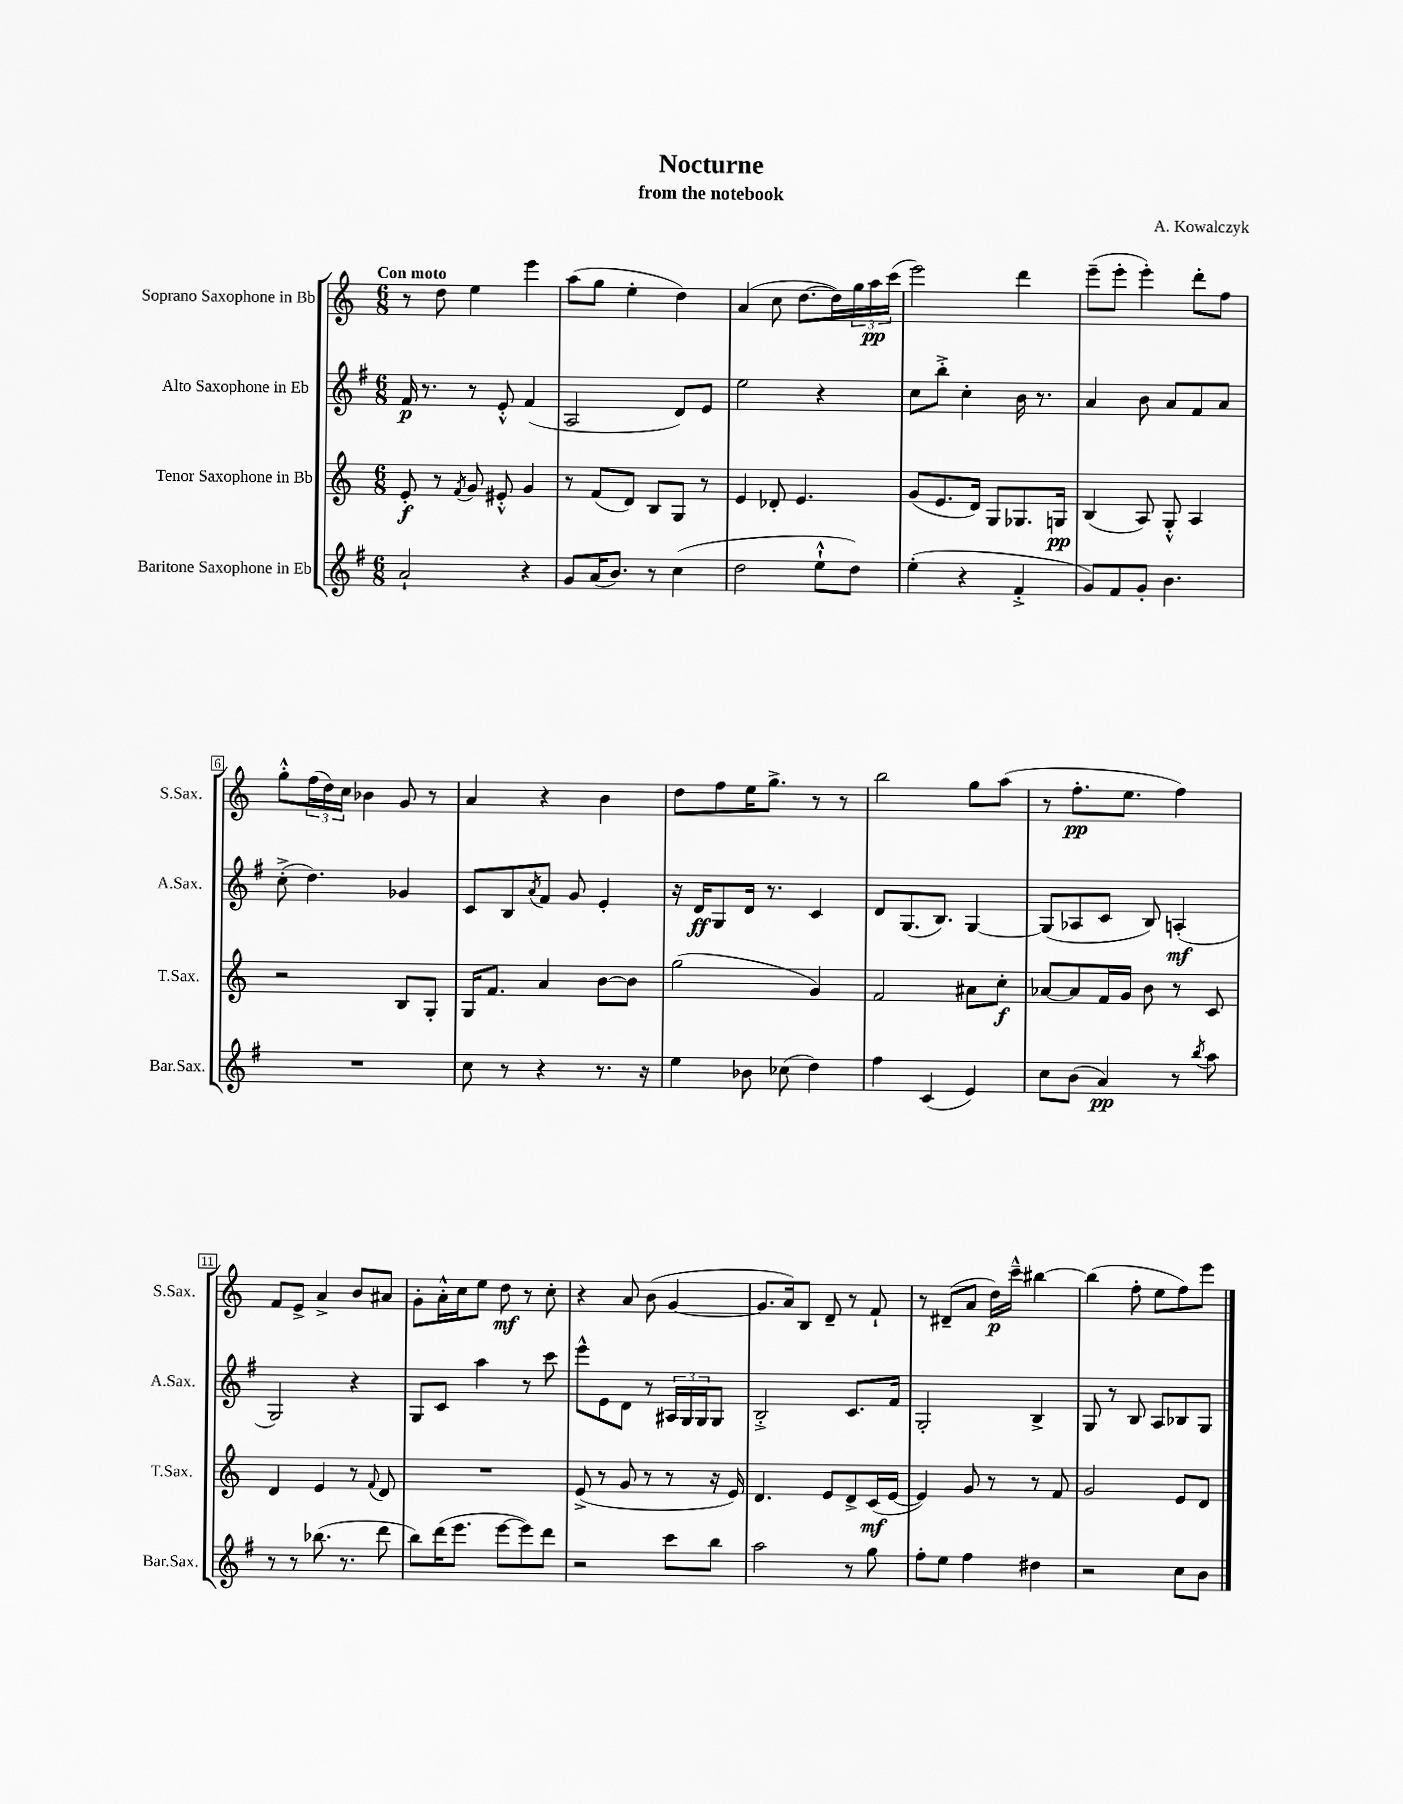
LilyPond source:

\header { title = "Nocturne" composer = "A. Kowalczyk" subtitle = "from the notebook" }
<<
\new StaffGroup <<
\new Staff = "s0" \with { instrumentName = "Soprano Saxophone in Bb" shortInstrumentName = "S.Sax." } {
    \clef treble \key c \major \numericTimeSignature \time 6/8 \tempo "Con moto"
    r8 d''8 e''4 e'''4 |
    a''8( g''8 e''4-. d''4) |
    a'4( c''8 d''8.~ d''16) \tuplet 3/2 { g''16 a''16\pp c'''16( } |
    e'''2) d'''4 |
    e'''8--( e'''8-. e'''4-.) d'''8-. f''8 |
    g''8-.-^ \tuplet 3/2 { f''16( d''16) c''16 } bes'4 g'8 r8 |
    a'4 r4 b'4 |
    d''8 f''8 e''16 g''8.-> r8 r8 |
    b''2 g''8 a''8( |
    r8 f''8.-.\pp e''8. f''4) |
    f'8 e'8-> a'4-> b'8 ais'8 |
    g'8-. a'16-.-^ c''16 e''8 d''8\mf r8 c''8-. |
    r4 a'8 b'8( g'4~ |
    g'8. a'16) b8 d'8-- r8 f'8-! |
    r8 dis'8--( a'8 d''16\p) c'''16---^ bis''4~ |
    bis''4( f''8-. e''8 f''8) e'''8 \bar "|." |
}
\new Staff = "s1" \with { instrumentName = "Alto Saxophone in Eb" shortInstrumentName = "A.Sax." } {
    \clef treble \key g \major \numericTimeSignature \time 6/8
    fis'16\p r8. r8 e'8-.-^ fis'4( |
    a2 d'8) e'8 |
    e''2 r4 |
    c''8 b''8-.-> c''4-. b'16 r8. |
    a'4 b'8 a'8 fis'8 a'8 |
    c''8-.->( d''4.) ges'4 |
    c'8 b8 \acciaccatura { a'8 } fis'8 g'8 e'4-. |
    r16 d'16\ff g8 d'16 r8. c'4 |
    d'8 g8.( b8.) g4~ |
    g8( aes8 c'8 b8) a4-.\mf( |
    g2) r4 |
    g8 c'8 a''4 r8 c'''8 |
    e'''8-^ e'8 d'8 r8 \tuplet 3/2 { ais16 g16 g16 } g8 |
    b2-.-> c'8. fis'16 |
    g2-. b4-> |
    g8 r8 b8 a8 bes8 g8 \bar "|." |
}
\new Staff = "s2" \with { instrumentName = "Tenor Saxophone in Bb" shortInstrumentName = "T.Sax." } {
    \clef treble \key c \major \numericTimeSignature \time 6/8
    e'8-.\f r8 \acciaccatura { f'8 } g'8 eis'8-.-^ g'4 |
    r8 f'8( d'8) b8 g8 r8 |
    e'4 des'8-. e'4. |
    g'8( e'8. d'16) g8 ges8. g16\pp |
    b4( a8) g8-.-^ a4 |
    r2 b8 g8-. |
    g16 f'8. a'4 b'8~ b'8 |
    g''2( g'4) |
    f'2 ais'8 c''8-.\f |
    aes'8~ aes'8 f'16 g'16 b'8 r8 c'8 |
    d'4 e'4 r8 \appoggiatura { f'8 } d'8 |
    R2. |
    e'8->( r8 g'8 r8 r8 r16 e'16) |
    d'4. e'8 d'8-> c'16\mf( e'16~ |
    e'4) g'8 r8 r8 f'8 |
    g'2 e'8 d'8 \bar "|." |
}
\new Staff = "s3" \with { instrumentName = "Baritone Saxophone in Eb" shortInstrumentName = "Bar.Sax." } {
    \clef treble \key g \major \numericTimeSignature \time 6/8
    a'2-! r4 |
    g'8 a'16( b'8.) r8 c''4( |
    d''2 e''8-!-^ d''8) |
    e''4-.( r4 fis'4-.-> |
    g'8) fis'8 g'8-. b'4. |
    R2. |
    c''8 r8 r4 r8. r16 |
    e''4 bes'8 ces''8( d''4) |
    fis''4 c'4( e'4) |
    c''8 b'8( a'4\pp) r8 \acciaccatura { b''8 } a''8 |
    r8 r8 bes''8.( r8. d'''8 |
    b''8) d'''16( e'''8. e'''8~ e'''8) d'''8 |
    r2 c'''8 b''8 |
    a''2 r8 g''8 |
    fis''8-. e''8 fis''4 dis''4 |
    r2 c''8 b'8 \bar "|." |
}
>>
>>
\layout { \context { \Score \override BarNumber.stencil = #(make-stencil-boxer 0.1 0.3 ly:text-interface::print) } }
